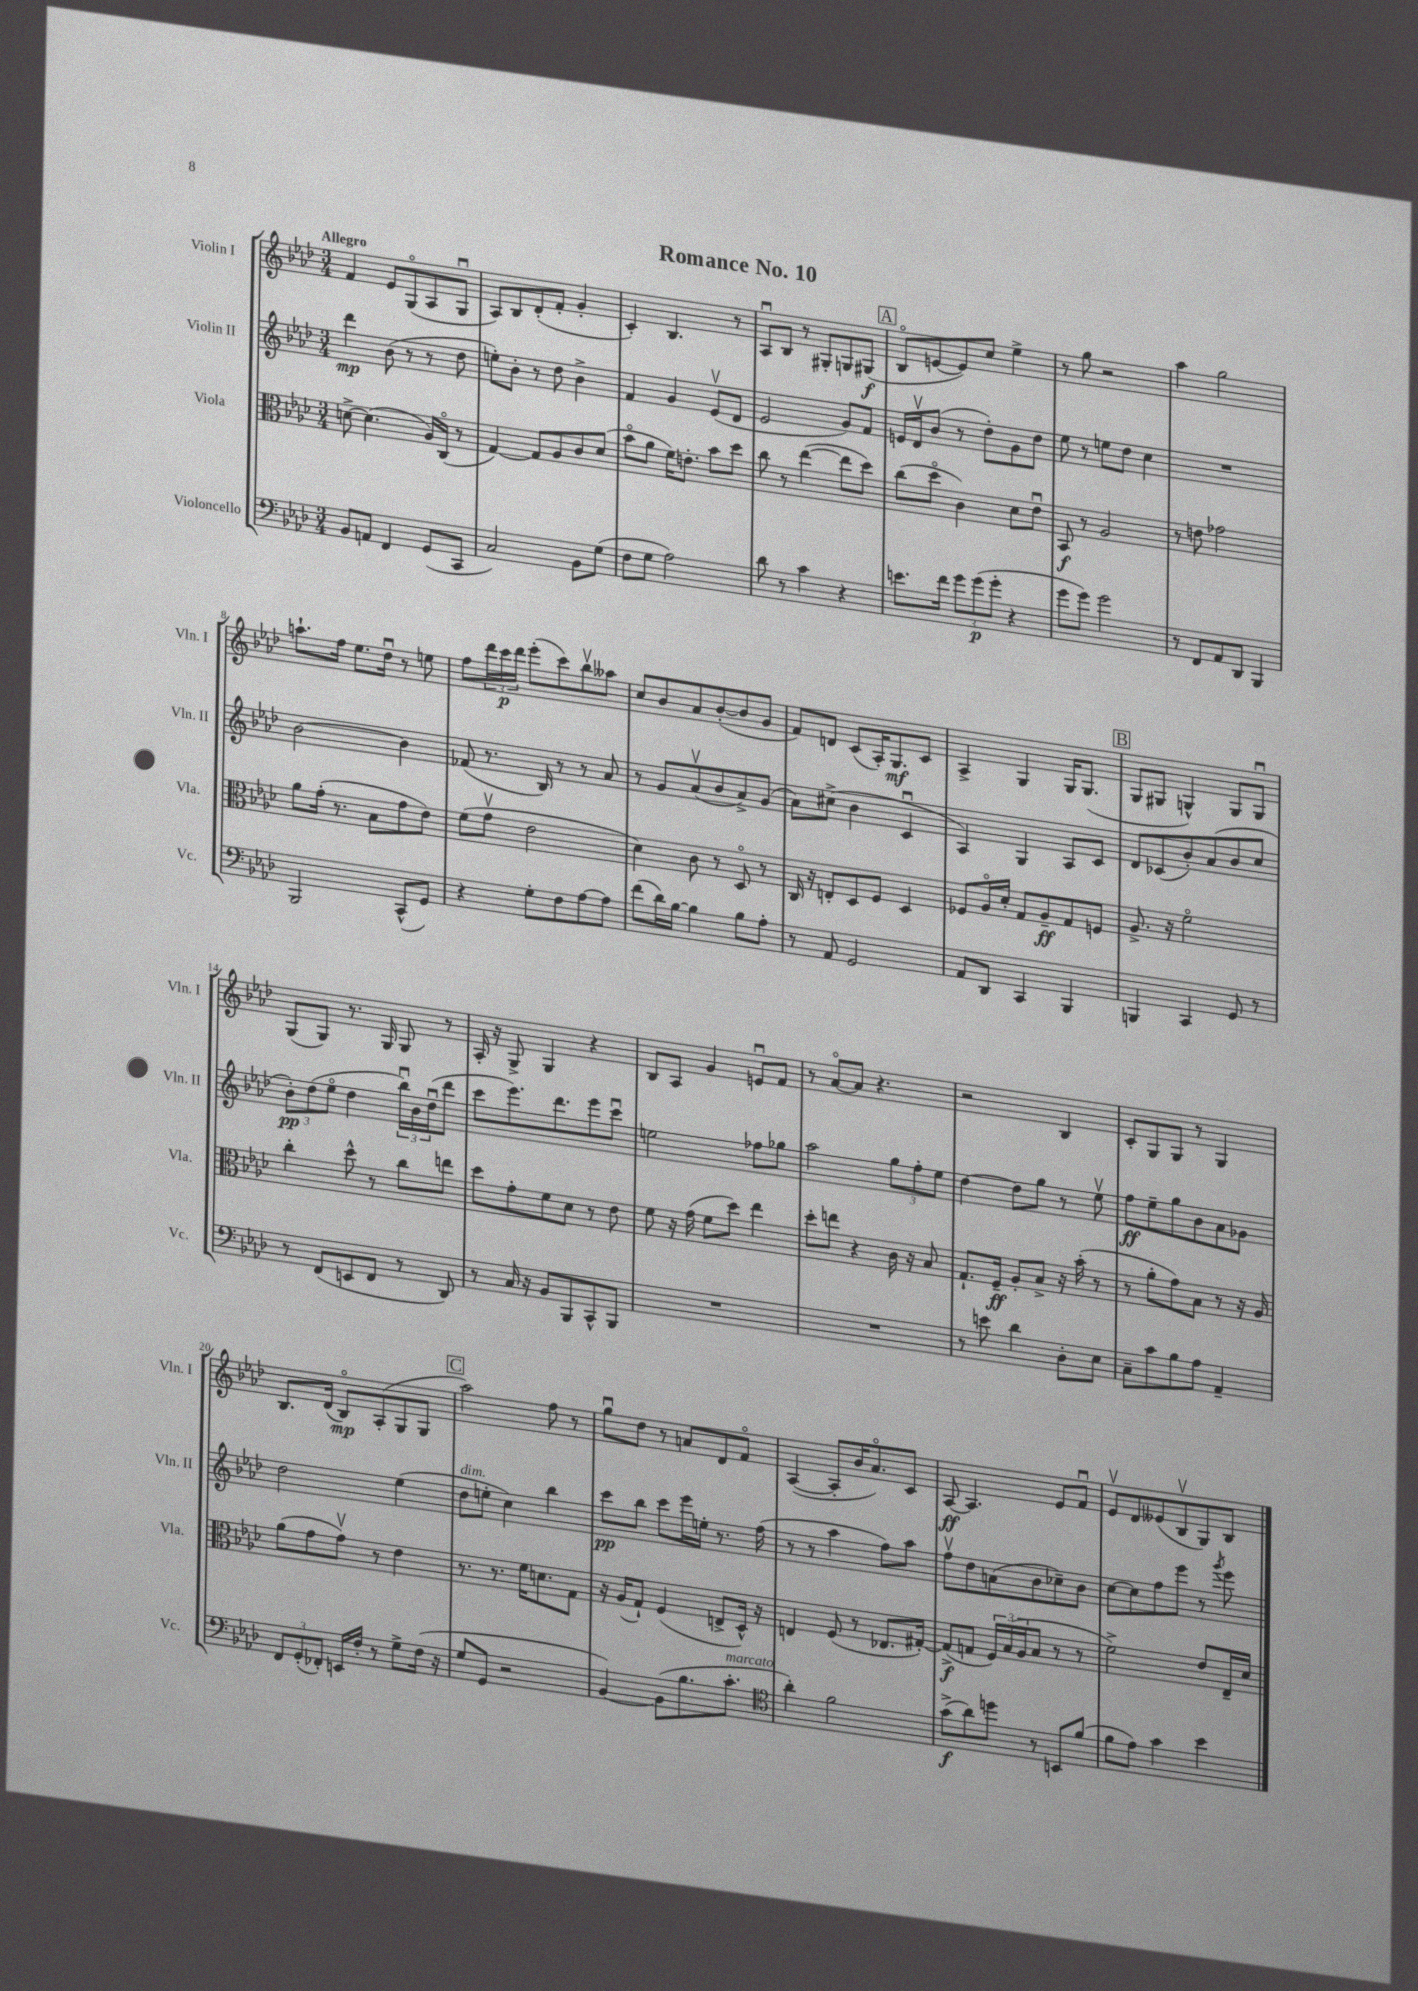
\header { title = "Romance No. 10" }
<<
\new StaffGroup <<
\new Staff = "s0" \with { instrumentName = "Violin I" shortInstrumentName = "Vln. I" } {
    \clef treble \key aes \major \numericTimeSignature \time 3/4 \tempo "Allegro"
    f'4 ees'8 g8\flageolet( aes8 g8\downbow |
    aes8) bes8 des'8-.( f'8-. g'4-. |
    c'4-.) bes4. r8 |
    aes8\downbow bes8 r8 gis8-. g8 gis8\f( |
    \mark \markup { \box "A" } bes8\flageolet e'8~ e'8) c''8 ees''4-> |
    r8 g''8 r2 |
    aes''4 g''2 |
    a''8.-! f''16 ees''8. des''16\downbow r8 e''8 |
    f''8 \tuplet 3/2 { des'''16 c'''16\p des'''16 } ees'''8-.( c'''8) bes''8\upbow aeses''8 |
    c''8 bes'8 aes'8 bes'8~-.( bes'8 g'8 |
    f'8) d'8 c'8( aes16-.) g8.\mf c'8 |
    aes4-> g4 g16 g8.( |
    \mark \markup { \box "B" } g8 gis8 g4-^) g8 g8\downbow |
    g8( g8) r8. g16 g8 r8 |
    aes16-. r16 g8-> g4 r4 |
    bes8 aes8 g'4 e'8\downbow f'8 |
    r8 aes'8~\flageolet aes'8 r4. |
    r2 bes4 |
    c'8-. g8 g8 r8 g4 |
    bes8. des'16( bes8\flageolet\mp) aes8-.( g8 g8 |
    \mark \markup { \box "C" } aes''2) f''8 r8 |
    g''8\downbow des''8 r8 a'8 des'8 f'8\flageolet |
    aes4~( aes8-. bes'16 aes'8.\flageolet) c'8 |
    aes8~\ff aes4. ees'8 f'8\downbow |
    ees'8\upbow des'8 eeses'8( bes8\upbow g8) bes8 \bar "|." |
}
\new Staff = "s1" \with { instrumentName = "Violin II" shortInstrumentName = "Vln. II" } {
    \clef treble \key aes \major \numericTimeSignature \time 3/4
    des'''4\mp bes'8( r8 r8 des''8 |
    e''8-.) bes'8-. r8 des''8 bes'4-> |
    f'4 g'4 ees'8\upbow( des'8 |
    ees'2 g'8) f'8 |
    \mark \markup { \box "A" } e'16 des'16\upbow bes'8( r8 des''8-.) g'8 des''8 |
    ees''8 r8 e''8 des''8 c''4 |
    R2. |
    bes'2~ bes'4 |
    fes'8( r8. bes16) r8 r8 aes'8 |
    r8 g'8 aes'8\upbow( bes'8 aes'8->) g'8( |
    aes'8) cis''8->( bes'4 c'4\downbow |
    aes4) g4 aes8 c'8 |
    \mark \markup { \box "B" } des'8 ces'8( bes'8-.) aes'8( bes'8 c''8 |
    \tuplet 3/2 { bes'8-.\pp) des''8( ees''8\flageolet } des''4 \tuplet 3/2 { bes''16\downbow) bes'16 des''16\downbow( } des'''8 |
    c'''8 ees'''8.) des'''8. ees'''8 c'''8\downbow |
    e''2 fes''8 ges''8 |
    aes''2 \tuplet 3/2 { g''8 f''8-. ees''8 } |
    des''4~ des''8 g''8 r8 ees''8\upbow |
    f''8\ff ees''8-- g''8 bes'8 aes'8 ges'8 |
    des''2 ees''4( |
    \mark \markup { \box "C" } des''8^\markup { \italic "dim." } e''8-. c''4) bes''4 |
    c'''8\pp bes''8 c'''8 ees'''16 e''16-. r8. f''16( |
    r8 r8 aes''4 f''8) aes''8 |
    f''8\upbow des''8 a'8( bes'8 ces''8--) bes'8 |
    c''8~ c''8 f''8 ees'''8 r8 \acciaccatura { g'''8 } ees'''8 \bar "|." |
}
\new Staff = "s2" \with { instrumentName = "Viola" shortInstrumentName = "Vla." } {
    \clef alto \key aes \major \numericTimeSignature \time 3/4
    d'8~-> d'4.( aes16) c16\flageolet( r8 |
    g4~) g8 aes8 c'8 des'8( |
    bes'8\flageolet aes'8 f'16) e'8.-. bes'8 des''8 |
    c''8 r8 ees''4~( ees''8 des''8) |
    \mark \markup { \box "A" } c''8( des''8\flageolet c'4) des'8 ees'8\downbow |
    bes,8\f r8 aes2 |
    r8 e'8 ges'2 |
    aes'8 g'16-.( r8. bes8 g'8 ees'8) |
    f'8( g'8\upbow ees'2 |
    des'4) c'8 r8 des8\flageolet r8 |
    c16 r16 e8-. des8 f8 des4 |
    fes8 aes16\flageolet des'16-. g8 aes8--\ff g8 f8 |
    \mark \markup { \box "B" } aes8.-> r16 f'2\flageolet |
    c''4-. des''8-^ r8 c''8 e''8 |
    des''8 g'8-. f'8 des'8 r8 ees'8 |
    f'8 r16 g'16( f'8 des''8) ees''4 |
    des''8-. e''8 r4 c'16 r16 bes8 |
    g8.-! f16--\ff aes8-. bes8-> r16 bes'16-.( r8 |
    r8 aes'8-. g'8) bes8 r8 r16 aes16 |
    aes'8( g'8 g'8\upbow) r8 ees'4 |
    \mark \markup { \box "C" } r8. r8. f'16 d'8. g8 |
    r16 aes16( g8-!) f4( e8-> des16-^) r16 |
    e4 f8( r8 ees8. gis16~-.) |
    gis8->\f( g8 \tuplet 3/2 { f16) bes16( aes16 } bes8 r8 r8 |
    f'2->) ees'8 ees16-- des'16 \bar "|." |
}
\new Staff = "s3" \with { instrumentName = "Violoncello" shortInstrumentName = "Vc." } {
    \clef bass \key aes \major \numericTimeSignature \time 3/4
    bes,8 a,8 f,4 g,8( c,8 |
    c2) bes,8 g8( |
    f8 g8 aes2) |
    des'8 r8 c'4 r4 |
    \mark \markup { \box "A" } e'8. f'16 \tuplet 3/2 { g'8 g'8\p( g'8-. } r4 |
    g'8 g'8) g'2 |
    r8 f,8 aes,8 des,8 bes,,4 |
    bes,,2 c,8-^( g,8) |
    r4 g8-. f8 aes8~ aes8 |
    f'8( des'16) bes16~ bes4 bes8 aes8-. |
    r8 aes,8 g,2 |
    aes,8 des,8 c,4 bes,,4 |
    \mark \markup { \box "B" } b,,4 c,4 g,8 r8 |
    r8 f,8( e,8 f,8 r8 des,8) |
    r8 c16 r16 bes,8 bes,,8 c,8-^ bes,,8 |
    R2. |
    R2. |
    r8 e'8 des'4 des8-. ees8 |
    c8-- c'8 bes8 aes8 aes,4-- |
    \tuplet 3/2 { f,8 g,8-.( fes,8-.) } e,16 f16-. r8 g8-> f16( r16 |
    \mark \markup { \box "C" } g8 g,8 r2 |
    bes,4~) bes,8( bes8. c'8.-.^\markup { \italic "marcato" } |
    \clef tenor aes'4-.) f'2 |
    g'8->\f( aes'8) d''8 r8 b,8 f'8( |
    f'8 ees'8) g'4 bes'4 \bar "|." |
}
>>
>>
